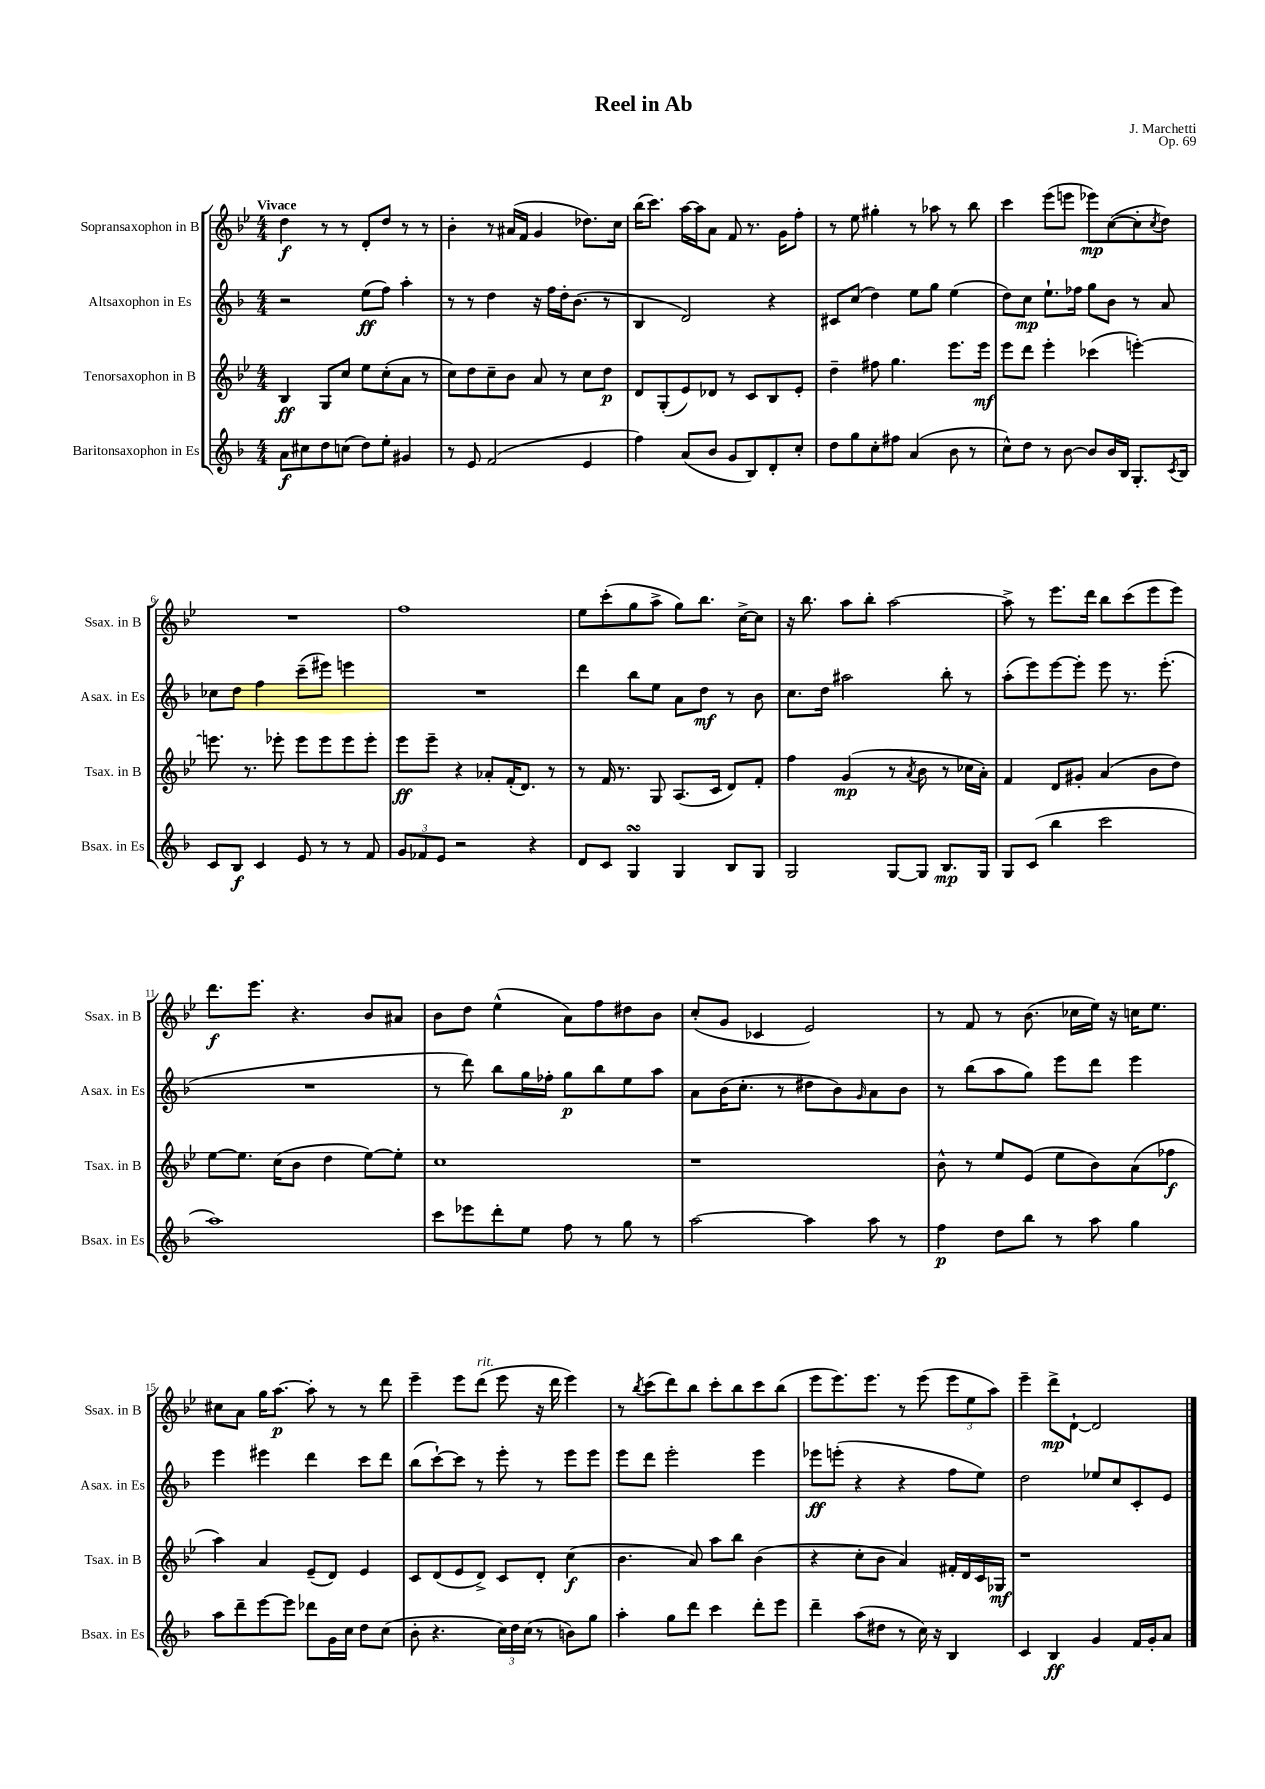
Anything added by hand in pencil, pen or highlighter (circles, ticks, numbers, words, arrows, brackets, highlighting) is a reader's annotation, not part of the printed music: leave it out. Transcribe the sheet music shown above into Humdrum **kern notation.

**kern	**kern	**kern	**kern
*staff4	*staff3	*staff2	*staff1
*clefG2	*clefG2	*clefG2	*clefG2
*k[b-]	*k[b-e-]	*k[b-]	*k[b-e-]
*M4/4	*M4/4	*M4/4	*M4/4
8a\L	4B-/	2r	4dd\
8cc#\	.	.	.
8dd\	8G/L	.	8r
(8cc\J	8cc/J	.	8r
8dd\L)	8ee-\L	(8ee\L	8d'/L
8ee'\J	(8cc'\	8ff\J)	8dd/J
4g#/	8a\J	4aa'\	8r
.	8r	.	8r
=	=	=	=
8r	8cc\L)	8r	4b-'\
8e/	8dd\	8r	.
(2f/	8cc~\	4dd\	8r
.	8b-\J	.	(16a#/LL
.	.	.	16f/JJ
.	8a/	16r	4g/
.	.	16ff\LL	.
.	8r	16dd'\J	.
.	.	(8.b-\J	.
4e/	8cc\L	.	8.dd-\L)
.	8dd\J	8r	.
.	.	.	16cc\Jk
=	=	=	=
4ff\)	8d/L	4B-/	(16bb-\LK
.	.	.	8.ccc\J)
.	(8G'/	.	.
(8a/L	8e-/)	2d/)	[16aa\LL
.	.	.	16aa\]J
8b-/J	8d-/J	.	8a\J
8g/L	8r	.	8f/
8B-/)	8c/L	.	8.r
8d'/	8B-/	4r	.
.	.	.	16g\LK
8cc'/J	8e-'/J	.	8ff'\J
=	=	=	=
8dd\L	4dd~\	8c#/L	8r
8gg\	.	(8cc/J	8ee-\
8cc'\	8ff#\	4dd\)	4gg#'\
8ff#\J	4.gg\	.	.
(4a/	.	8ee\L	8r
.	.	8gg\J	8aa-\
8b-\	8.eee-\L	(4ee\	8r
8r	.	.	8bb-\
.	16eee-\Jk	.	.
=	=	=	=
8cc^^\L)	8eee-\L	8dd\L)	4ccc\
8dd\J	8ddd\J	8cc\J	.
8r	4eee-'\	8.ee`\L	(8eee-\L
[8b-\	.	.	8eee\J
.	.	16ff-\Jk	.
8b-/]L	(4ccc-\	8gg\L	8eee-\L)
16b-/L	.	8b-\J	([8cc\
16B-/JJ	.	.	.
8.G'/L	[4eee'\)	8r	8cc'\]
.	.	.	8qcc/
.	.	8a/	8dd\J)
8qc/	.	.	.
16B-/Jk	.	.	.
=	=	=	=
8c/L	8.eee\]	8cc-\L	1r
8B-/J	.	8dd\J	.
.	8.r	.	.
4c/	.	4ff\	.
.	8eee-'\	.	.
8e/	8eee-\L	(8ccc~\L	.
8r	8eee-\	8eee#\J)	.
8r	8eee-\	4eee\	.
8f/	8eee-'\J	.	.
=	=	=	=
12g/L	8eee-\L	1r	1ff
12f-/	.	.	.
.	8eee-~\J	.	.
12e/J	.	.	.
2r	4r	.	.
.	8a-'/L	.	.
.	(16f'/K	.	.
.	8.d/J)	.	.
4r	.	.	.
.	8r	.	.
=	=	=	=
8d/L	8r	4ddd\	8ee-\L
8c/J	16f/	.	(8ccc'\
.	8.r	.	.
4G/	.	8bb-\L	8gg\
.	8G/	8ee\J	8aa^\J
4G/	(8.A/L	8a\L	8gg\L)
.	.	8dd\J	8.bb-\J
.	16c/Jk	.	.
8B-/L	8d/L)	8r	.
.	.	.	[16cc^\LK
8G/J	8f'/J	8b-\	8cc\]J
=	=	=	=
2G/	4ff\	8.cc\L	16r
.	.	.	8.bb-\
.	.	16dd\Jk	.
.	(4g/	2aa#\	8aa\L
.	.	.	8bb-'\J
[8G/L	8r	.	[2aa\
.	8qa/	.	.
8G/]J	8b-\	.	.
8.B-/L	8r	8bb-'\	.
.	16cc-\LL	8r	.
16G/Jk	16a'\JJ)	.	.
=	=	=	=
8G/L	4f/	(8aa'\L	8aa^\]
(8c/J	.	8eee\)	8r
4bb-\	8d/L	[8eee\	8.eee-\L
.	8g#'/J	8eee'\]J	.
.	.	.	16ddd\Jk
2ccc\	(4a/	8eee\	8bb-\L
.	.	8.r	(8ccc\
.	8b-\L	.	8eee-\
.	.	(8.eee'\	.
.	8dd\J)	.	8eee-\J)
=	=	=	=
1aa)	[8ee-\L	1r	8.ddd\L
.	8.ee-\]J	.	.
.	.	.	8.eee-\J
.	(16cc\LK	.	.
.	8b-\J	.	4.r
.	4dd\	.	.
.	[8ee-\L)	.	8b-/L
.	8ee-'\]J	.	8a#/J
=	=	=	=
8ccc\L	1cc	8r	8b-\L
8eee-\	.	8ddd\)	8dd\J
8ddd'\	.	8bb-\L	(4ee-^^\
8ee\J	.	16gg\L	.
.	.	16ff-'\JJ	.
8ff\	.	8gg\L	8a\L)
8r	.	8bb-\	8ff\
8gg\	.	8ee\	8dd#\
8r	.	8aa\J	8b-\J
=	=	=	=
[2aa\	1r	8a\L	(8cc'/L
.	.	(16b-\K	8g/J
.	.	8.cc'\J	.
.	.	.	4c-/
.	.	8r	.
4aa\]	.	8dd#\L	2e-/)
.	.	8b-\)	.
.	.	16qqg/	.
8aa\	.	8a\	.
8r	.	8b-\J	.
=	=	=	=
4ff\	8b-^^\	8r	8r
.	8r	(8bb-\L	8f/
8dd\L	8ee-/L	8aa\	8r
8bb-\J	(8e-/J	8gg\J)	(8.b-\
8r	8ee-\L	8eee\L	.
.	.	.	16cc-\LL
8aa\	8b-\)	8ddd\J	16ee-\JJ)
.	.	.	16r
4gg\	(8a\	4eee\	16cc\LK
.	.	.	8.ee-\J
.	8ff-\J	.	.
=	=	=	=
8aa\L	4aa\)	4eee\	8cc#\L
8ddd~\	.	.	8a\J
[8eee\	4a/	4eee#\	16gg\LK
.	.	.	[8.aa\J
8eee\]J	.	.	.
8ddd-\L	(8e-~/L	4ddd\	8aa'\]
16g\L	8d/J)	.	8r
16cc\JJ	.	.	.
8dd\L	4e-/	8ccc\L	8r
(8cc\J	.	8ddd\J	8ddd\
=	=	=	=
8b-'\	8c/L	(8bb-\L	4eee-~\
4.r	(8d/	[8ccc`\)	.
.	8e-/	8ccc\]J	8eee-\L
.	8d^/J)	8r	(8ddd\J
24cc\LL)	8c/L	8eee'\	8eee-\
24dd\	.	.	.
(24cc\JJ	.	.	.
8r	8d'/J	8r	16r
.	.	.	16ddd\
8b\L)	(4cc\	8eee\L	4eee-\)
8gg\J	.	8eee\J	.
=	=	=	=
4aa'\	4.b-\	8eee\L	8r
.	.	.	8qbb-/
.	.	8ddd\J	(8ccc\L
8gg\L	.	2eee'\	8ddd\)
8ddd\J	8a/)	.	8bb-\J
4ccc\	8aa\L	.	8ccc'\L
.	8bb-\J	.	8bb-\
8ddd'\L	(4b-\	4eee\	8ccc\
8eee\J	.	.	(8bb-\J
=	=	=	=
4ddd~\	4r	8eee-\L	8eee-\L
.	.	(8eee'\J	8.eee-\)
(8aa\L	8cc'\L	4r	.
.	.	.	8.eee-\J
8dd#\J	8b-\J	.	.
8r	4a/)	4r	8r
16cc\)	.	.	(8eee-\
16r	.	.	.
4B-/	16f#'/LL	8ff\L	12eee-\L
.	16d/	.	.
.	.	.	12ee-\
.	16c/	8ee\J)	.
.	.	.	12aa\J)
.	16G-/JJ	.	.
=	=	=	=
4c/	1r	2dd\	4eee-~\
4B-/	.	.	8ddd^\L
.	.	.	[8d`\J
4g/	.	8ee-/L	2d/]
.	.	8cc/	.
16f/LL	.	8c'/	.
16g'/J	.	.	.
8a/J	.	8e/J	.
==	==	==	==
*-	*-	*-	*-
